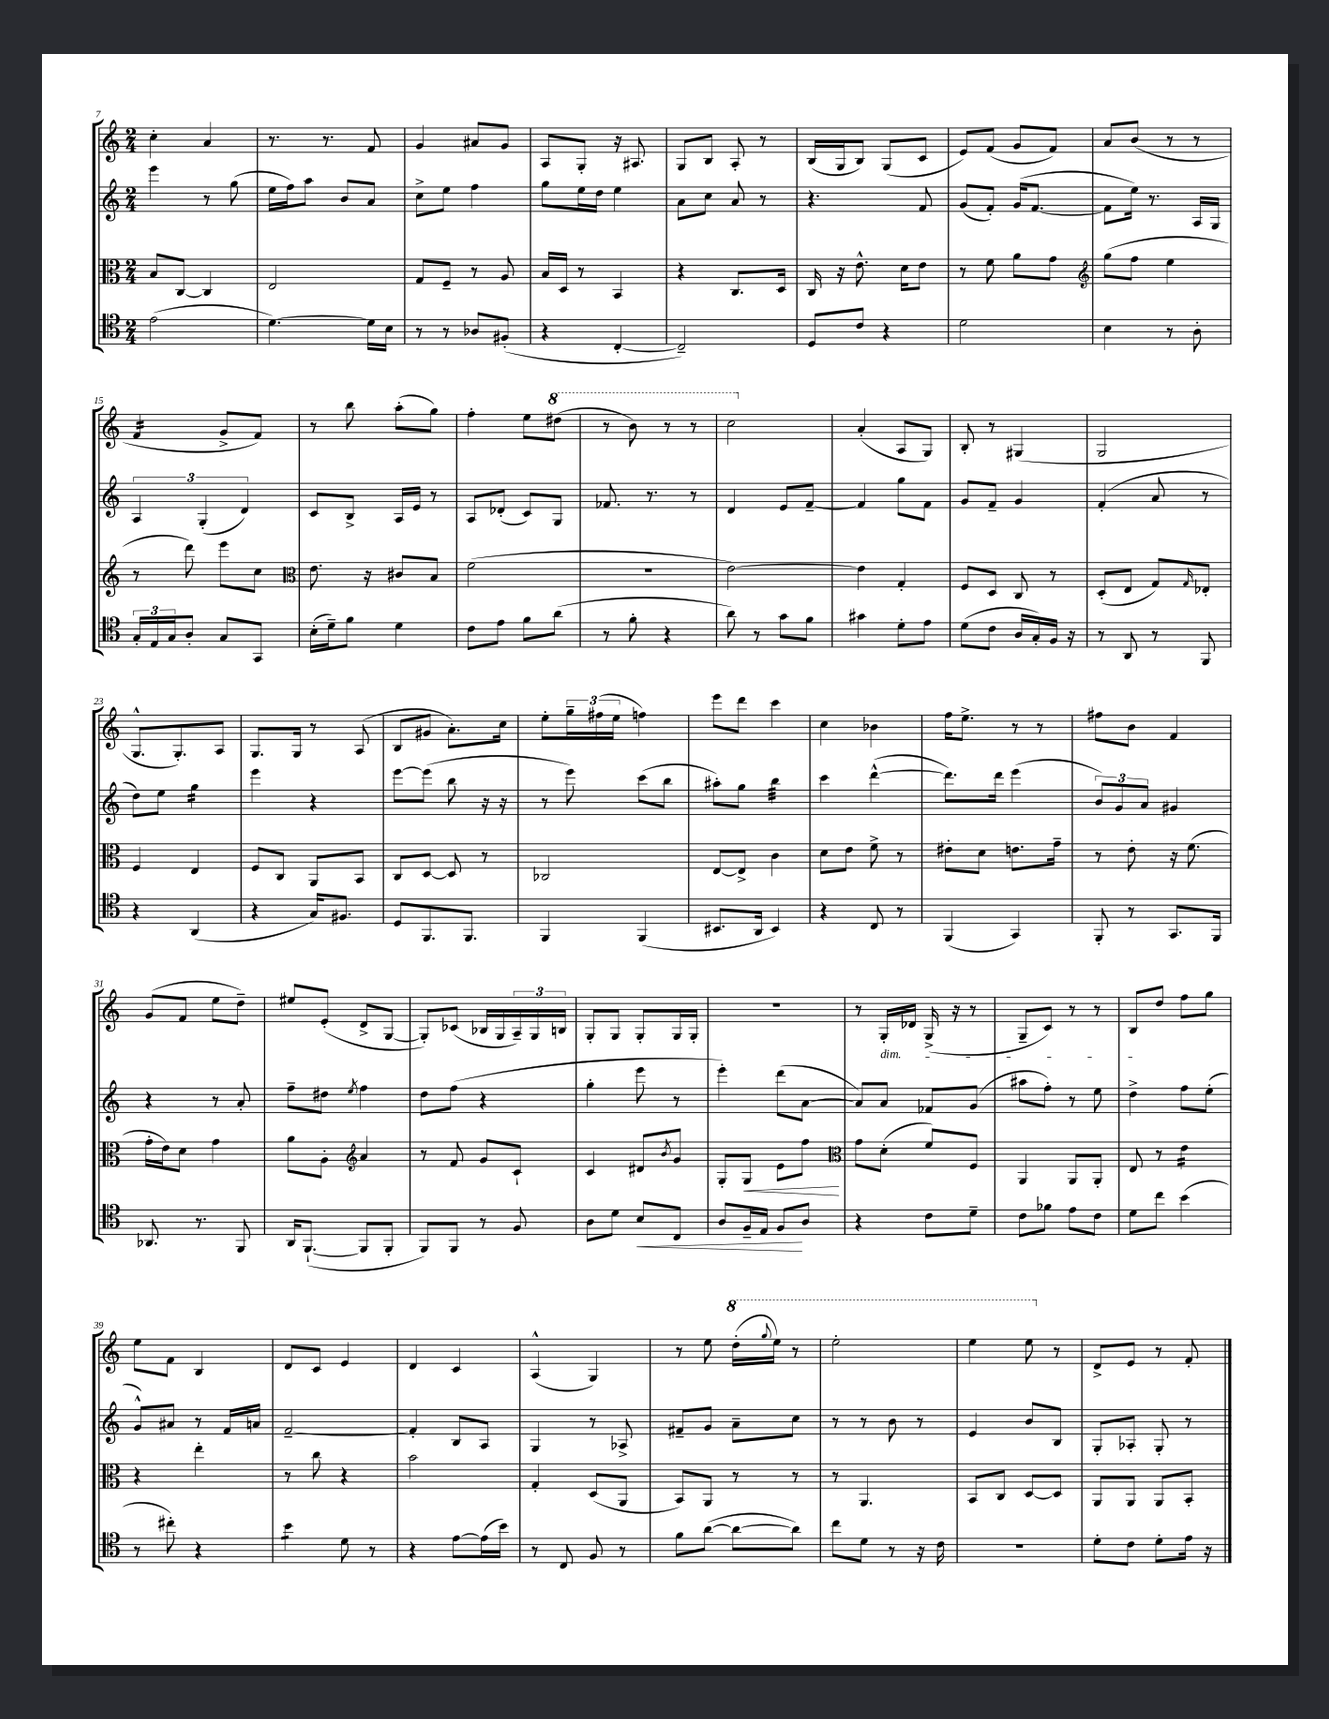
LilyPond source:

<<
\new StaffGroup <<
\new Staff = "s0" {
    \clef treble \key c \major \numericTimeSignature \time 2/4
    c''4-. a'4 |
    r8. r8. f'8 |
    g'4 ais'8 g'8 |
    a8 g8-. r16 ais8. |
    g8 b8 a8-. r8 |
    b16( g16 b8) g8( c'8 |
    e'8) f'8( g'8 f'8) |
    a'8 b'8( r8 r8 |
    f'4:16 g'8-> f'8) |
    r8 b''8 a''8-.( g''8) |
    f''4-. e''8 \ottava #1 dis'''8( |
    r8 b''8) r8 r8 |
    c'''2 \ottava #0 |
    a'4-.( a8 g8) |
    b8-. r8 gis4( |
    g2 |
    g8.-^ g8.-.) a8 |
    g8. g16 r8 a8( |
    b8 gis'8 a'8.-.) c''16 |
    e''8-. \tuplet 3/2 { g''16-- fis''16( e''16 } f''4) |
    e'''8 d'''8 c'''4 |
    c''4 bes'4 |
    f''16 e''8.-> r8 r8 |
    fis''8 b'8 f'4 |
    g'8( f'8 e''8 d''8--) |
    eis''8 e'8-.( d'8-> g8~ |
    g8-.) ces'8( bes16 g16 \tuplet 3/2 { a16--) g16 b16 } |
    g8-. g8 g8-. g16 g16-. |
    r2 |
    r8 g16-.\dim des'16 g16->( r16 r8 |
    g8-- c'8) r8 r8 |
    b8\! d''8 f''8 g''8 |
    e''8 f'8 b4 |
    d'8 c'8 e'4 |
    d'4 c'4 |
    a4-^( g4) |
    r8 e''8 \ottava #1 d'''16-.( \appoggiatura { g'''8 } e'''16) r8 |
    e'''2-. |
    e'''4 e'''8 \ottava #0 r8 |
    d'8-> e'8 r8 f'8-. \bar "|." |
}
\new Staff = "s1" {
    \clef treble \key c \major \numericTimeSignature \time 2/4
    e'''4 r8 g''8( |
    e''16 f''16) a''8 b'8 a'8 |
    c''8-> e''8 f''4 |
    g''8 e''16 d''16 e''4 |
    a'8 c''8 a'8 r8 |
    r4. f'8 |
    g'8( f'8-.) g'16( f'8.~ |
    f'8 e''16) r8. a16 g16 |
    \tuplet 3/2 { a4 g4-.( d'4) } |
    c'8 b8-> a16 e'16 r8 |
    a8 des'8-.( c'8) g8 |
    fes'8. r8. r8 |
    d'4 e'8 f'8~-- |
    f'4 g''8 f'8 |
    g'8 f'8-- g'4 |
    f'4-.( a'8 r8 |
    d''8) e''8 g''4:16 |
    e'''4 r4 |
    e'''8~ e'''8( b''8 r16 r16 |
    r8 e'''8) c'''8( b''8 |
    ais''8-.) g''8 b''4:32 |
    c'''4 d'''4~-^( |
    d'''8.) d'''16 e'''4( |
    \tuplet 3/2 { b'8) g'8 a'8 } gis'4 |
    r4 r8 a'8-. |
    f''8-- dis''8 \acciaccatura { e''8 } f''4 |
    d''8 f''8( r4 |
    g''4-. e'''8 r8 |
    e'''4-.) d'''8( a'8~ |
    a'8) a'8 fes'8 g'8( |
    ais''8 f''8-.) r8 e''8 |
    d''4-> f''8 e''8-.( |
    g'8-^) ais'8 r8 f'16 a'16 |
    f'2~-- |
    f'4-. b8 a8 |
    g4 r8 aes8-> |
    fis'8-- g'8 a'8-- c''8 |
    r8 r8 b'8 r8 |
    e'4 b'8 b8 |
    g8-. aes8-. g8-. r8 \bar "|." |
}
\new Staff = "s2" {
    \clef alto \key c \major \numericTimeSignature \time 2/4
    b8 c8~ c4 |
    e2 |
    g8 f8-- r8 a8 |
    b16 d16 r8 b,4 |
    r4 c8. d16 |
    c16 r16 e'8.-^ d'16 e'8 |
    r8 f'8 a'8 g'8 |
    \clef treble g''8( f''8 e''4 |
    r8 d'''8) e'''8 c''8 |
    \clef alto e'8. r16 cis'8 b8 |
    f'2( |
    r2 |
    e'2~) |
    e'4 g4-. |
    f8 d8 c8 r8 |
    d8-.( e8 g8) \grace { g16 } ees8-. |
    f4 e4 |
    f8 c8 a,8 b,8 |
    c8 d8~ d8 r8 |
    ces2 |
    e8~ e8-> c'4 |
    d'8 e'8 f'8-> r8 |
    eis'8-. d'8 e'8. g'16-- |
    r8 e'8-. r16 f'8.( |
    g'16-. e'16) d'8 g'4 |
    a'8 a8-. \clef treble a'4 |
    r8 f'8 g'8 c'8-! |
    c'4 dis'8 \acciaccatura { b'8 } g'8 |
    g8-. g8\< e'8 f''8\! |
    \clef alto g'8 d'8-.( f'8) f8 |
    a,4 a,8 a,8-. |
    e8 r8 e'4:16 |
    r4 e''4-. |
    r8 c''8 r4 |
    b'2 |
    g4-. d8( a,8 |
    b,8) a,8 r8 r8 |
    r8 a,4. |
    b,8 c8 d8~ d8 |
    a,8 a,8 a,8 b,8-. \bar "|." |
}
\new Staff = "s3" {
    \clef tenor \key c \major \numericTimeSignature \time 2/4
    e'2( |
    d'4.~) d'16 b16 |
    r8 r8 aes8 fis8-.( |
    r4 c4~-. |
    c2--) |
    d8 c'8 r4 |
    d'2 |
    b4 r8 a8-. |
    \tuplet 3/2 { g16-. e16 g16 } a8-. g8 g,8 |
    b16-.( d'16--) f'8 d'4 |
    c'8 e'8 f'8 a'8( |
    r8 f'8-. r4 |
    a'8) r8 g'8 f'8 |
    gis'4 d'8-. e'8 |
    d'8( c'8 a16 g16-.) f16 r16 |
    r8 a,8 r8 f,8 |
    r4 a,4( |
    r4 g16) fis8. |
    d8 f,8. f,8. |
    f,4 f,4( |
    bis,8. a,16 bis,4) |
    r4 c8 r8 |
    f,4( g,4) |
    f,8-. r8 g,8. f,16 |
    aes,8. r8. f,8 |
    a,16 f,8.~-!( f,8 f,8-. |
    f,8) f,8 r8 f8 |
    a8 d'8 b8\< c8 |
    a8 f16-- e16 f8\! a8 |
    r4 c'8 d'8-- |
    c'8 fes'8 e'8 c'8 |
    d'8 c''8 b'4( |
    r8 cis''8-.) r4 |
    b'4:8 d'8 r8 |
    r4 e'8~ e'16( b'16) |
    r8 c8 f8 r8 |
    f'8 a'8~( a'8~ a'8) |
    c''8 d'8 r8 r16 c'16 |
    R2 |
    d'8-. c'8 d'8-. e'16 r16 \bar "|." |
}
>>
>>
\layout { \context { \Score currentBarNumber = #7 } }
